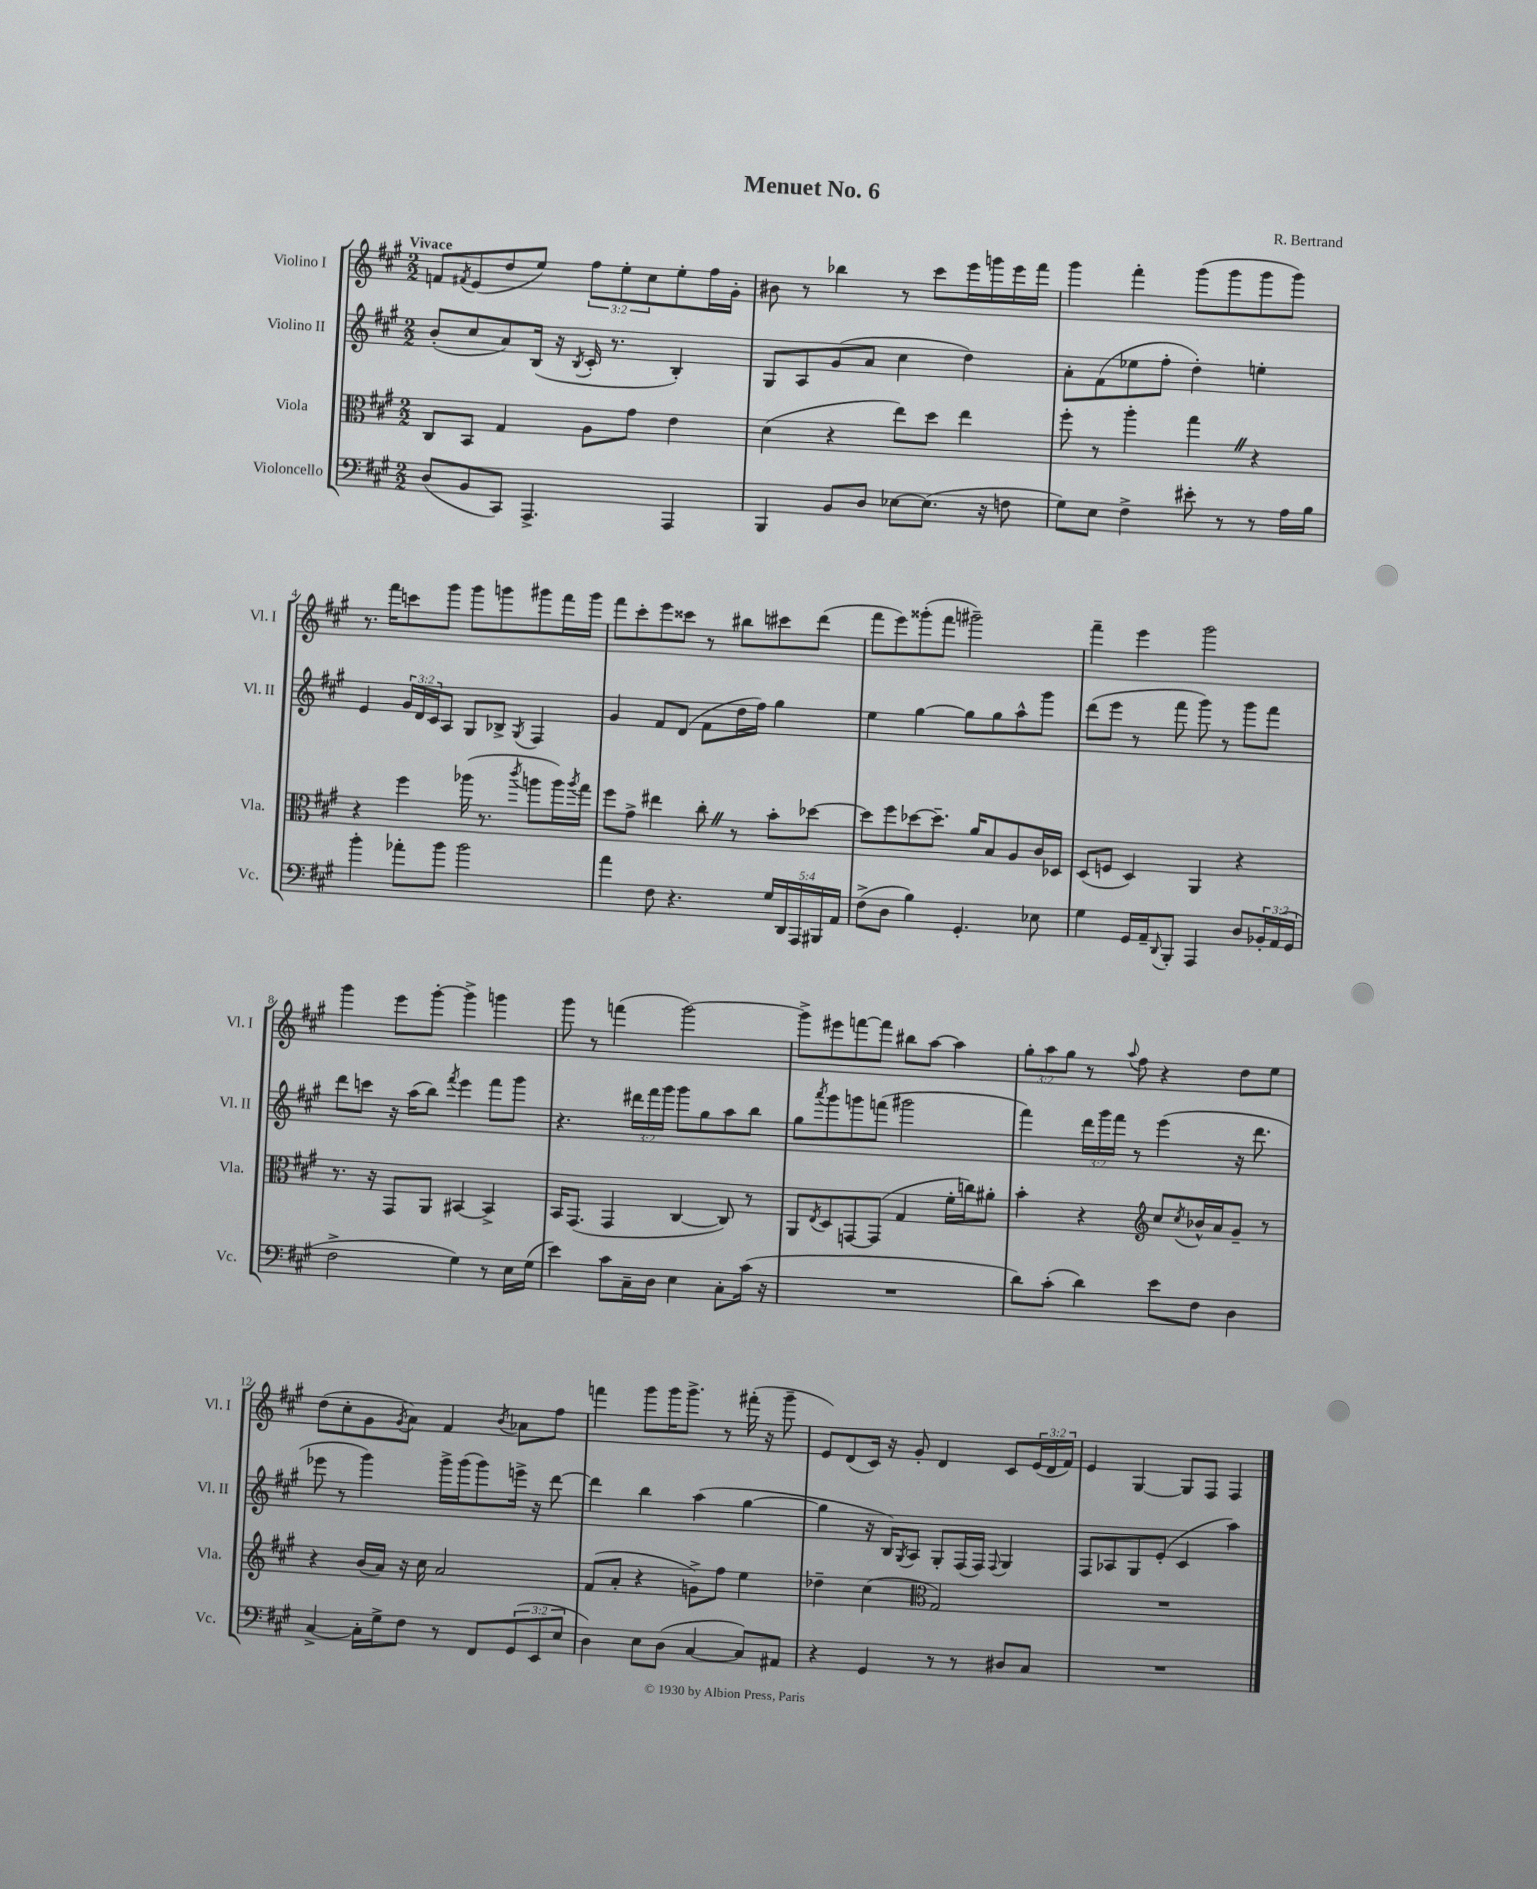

**kern	**kern	**kern	**kern
*staff4	*staff3	*staff2	*staff1
*clefF4	*clefC3	*clefG2	*clefG2
*k[f#c#g#]	*k[f#c#g#]	*k[f#c#g#]	*k[f#c#g#]
*M2/2	*M2/2	*M2/2	*M2/2
(8D	8C#	(8b'	8f
.	.	.	8qf#
8BB	8BB	8cc#	(8e
8CC#)	4G#	8a)	8dd
4.AAA^	.	(16B	8ee)
.	.	16r	.
.	.	8qB	.
.	8A	16c#'	12ff#
.	.	8.r	.
.	.	.	12ee'
.	8g#	.	.
.	.	.	12cc#
4AAA	4e	4B')	8ee'
.	.	.	16ff#
.	.	.	16g#'
=	=	=	=
4BBB	(4d	8G#	8b#
.	.	8A	8r
8BB	4r	(8g#	4bb-
8D	.	8a	.
[8E-	8ee)	4cc#	8r
(8.E-]	8dd	.	8ccc#
.	4ee	4dd)	16eee
16r	.	.	16ggg
8F	.	.	16eee
.	.	.	16fff#
=	=	=	=
8G#)	8ff#'	8a'	4ggg#
8E	8r	(8f#	.
4F#^	4aa'	8ee-	4fff#'
.	.	8ff#'	.
8e#'	4gg#	4dd')	(8ggg#
8r	.	.	8ggg#
8r	4r	4ee'	8ggg#
16A	.	.	8ggg#)
16B	.	.	.
=	=	=	=
4b'	4r	4e	8.r
.	.	.	16fff#
8a-'	4ff#	24g#	8ccc
.	.	24d	.
.	.	24c#	.
8b	.	8A	8ggg#
2b	(16aa-	8G#	8ggg#
.	8.r	.	.
.	.	8B-^	8ggg
.	8qccc#	8qG#	.
.	8aa	4F#	8ggg#
.	16aa)	.	16fff#
.	8qaa	.	.
.	16gg#	.	16ggg#
=	=	=	=
4a	8ff#	4g#	8fff#
.	8g#^	.	8ccc#'
8F#	4ee#	8f#	8eee
4.r	.	(8d	8ccc##
.	8cc#'	8f#	8r
.	8r	16dd	8bb#
.	.	16ff#)	.
20G#	8b'	4gg#	8ccc#
20DD	.	.	.
20AAA	.	.	.
.	[8dd-	.	(8ddd
20BBB#	.	.	.
20AA	.	.	.
=	=	=	=
(8F#^	8dd-]	4ee	8fff#
8D	8ff#	.	8eee)
4B)	[8dd-	[4gg#	(8ggg##'
.	8.dd-~]	.	8fff#
4.GG#'	.	8gg#]	2ggg#~)
.	16a	.	.
.	8B	8gg#	.
.	8A	8aa^^	.
8E-	16c#	8ggg#	.
.	16D-	.	.
=	=	=	=
4G#	(8D	(8ddd	4fff#~
.	8F	8eee	.
16GG#	4D)	8r	4eee
16AA~	.	.	.
8qqDD	.	.	.
8BBB'	.	8fff#	.
4AAA	4AA	8ggg#)	2ggg#
.	.	8r	.
8D	4r	8ggg#	.
24BB-'	.	8fff#	.
(24AA	.	.	.
24GG#	.	.	.
=	=	=	=
2F#^	8.r	8ddd	4ggg#
.	.	8ccc	.
.	16r	.	.
.	8GG#	16r	8eee
.	.	(16aa	.
.	8AA	8bb)	[8ggg#'
.	.	8qfff#	.
4G#)	[4BB#	4eee	4ggg#^]
8r	4BB#^]	8fff#	4ggg
16E	.	8ggg#	.
(16G#	.	.	.
=	=	=	=
4e)	16BB	4.r	8ggg#
.	(8.GG#	.	.
.	.	.	8r
8c#	4GG#	.	(4fff
16C#~	.	24ddd#	.
.	.	24fff#	.
16D	.	.	.
.	.	24ggg#	.
4E	[4C#	8ggg#	[2ggg#)
.	.	8gg#	.
8C#'	8C#])	8aa	.
(16c#	8r	8bb	.
16r	.	.	.
=	=	=	=
1r	8AA	8gg#	8ggg#^]
.	8qE	8qaaa	.
.	8D	8ggg#	8eee#
.	[8GG	8ggg	[8fff
.	(8GG]	(8fff	8fff]
.	4G#	2ggg#	8bb#
.	.	.	[8aa
.	16f#'	.	4aa]
.	16cc)	.	.
.	8a#'	.	.
=	=	=	=
8d)	4b'	4fff#)	12gg#'
.	.	.	12aa
(8c#'	.	.	.
.	.	.	12gg#
4d)	4r	24ddd	8r
.	.	24ggg#	.
.	.	24fff#	.
.	.	.	8qqaa
.	.	8r	8ff#
*	*clefG2	*	*
8e	8cc#	(4eee	4r
.	8qcc#	.	.
8F#	16b-^^	.	.
.	16a	.	.
4D	8g#~	16r	8dd
.	.	8.ddd	.
.	8r	.	8ee
=	=	=	=
[4C#^	4r	8eee-	(8dd
.	.	8r	8cc#'
16C#']	(16b	4ggg#)	8g#
16G#^	16a)	.	.
.	.	.	8qg#
8F#	16r	.	8a)
.	16cc#	.	.
8r	2a	16ggg#^	4f#
.	.	(16ggg#	.
8FF#	.	8ggg#)	.
.	.	.	8qb
(12GG#	.	16eee^	8a-
.	.	16r	.
12EE	.	.	.
.	.	[8ddd	8ff#
12E	.	.	.
=	=	=	=
4D)	(8f#	4ddd]	4fff
.	8a'	.	.
8E	4r	4bb	8ggg#
(8D	.	.	16ggg#
.	.	.	8.ggg#^
[4C#	8g^)	(4aa	.
.	8ff#	.	8r
8C#])	4ee	[4gg#	(16fff#'
.	.	.	16r
8AA#	.	.	8ggg#~
=	=	=	=
4r	4dd-~	4gg#]	8e)
.	.	.	(8d
4GG#	(4cc#	16r	16c#)
.	.	16B)	16r
.	.	8qG#	.
.	.	8A	8g#'
*	*clefC3	*	*
8r	2G#)	8G#'	4d
8r	.	(16F#	.
.	.	16F#)	.
.	.	8qqF#	.
8D#	.	4G#	8c#
8C#	.	.	(24e
.	.	.	24d
.	.	.	24f#)
=	=	=	=
1r	1r	8F#	4e
.	.	8A-	.
.	.	8G#	[4G#
.	.	(8e'	.
.	.	4c#	8G#]
.	.	.	8F#
.	.	4aa)	4F#
==	==	==	==
*-	*-	*-	*-
